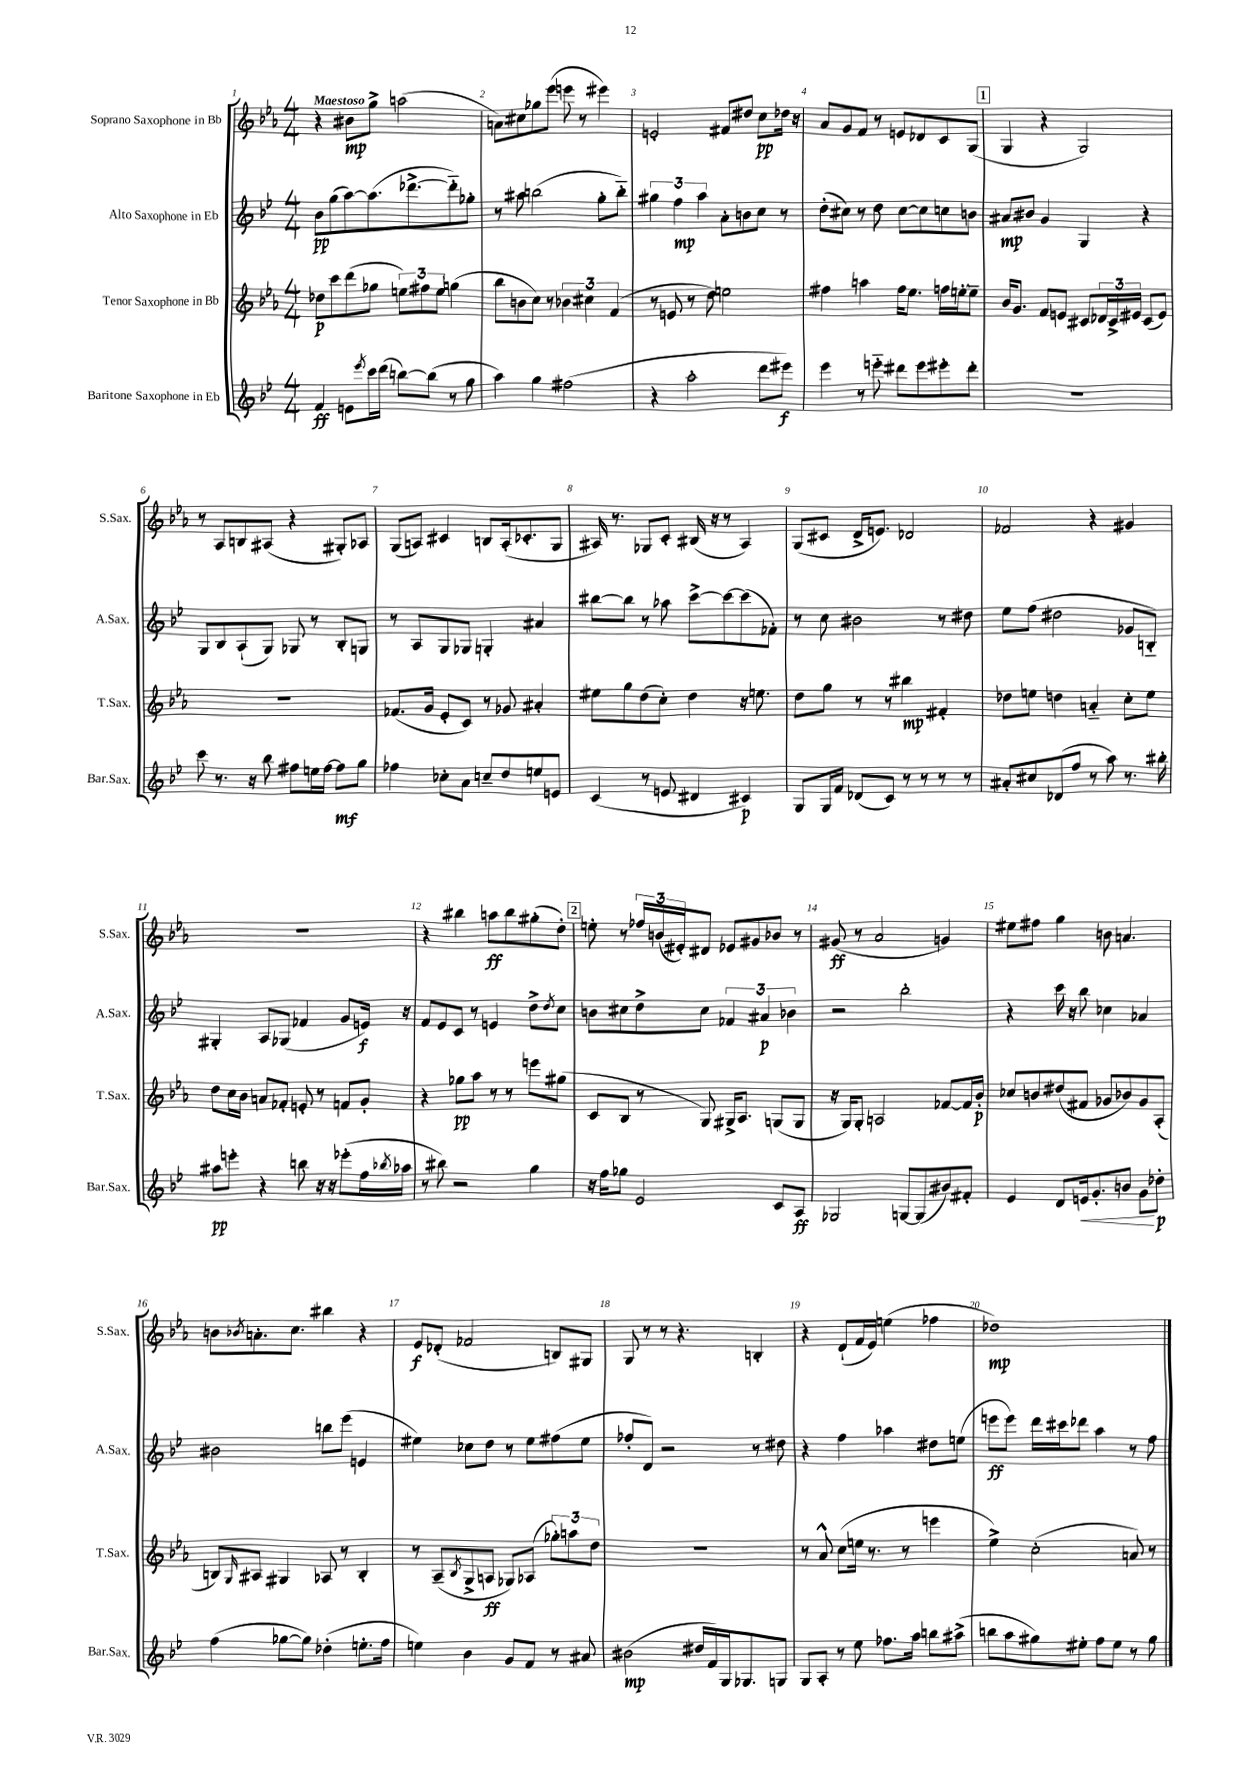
<<
\new StaffGroup <<
\new Staff = "s0" \with { instrumentName = "Soprano Saxophone in Bb" shortInstrumentName = "S.Sax." } {
    \clef treble \key ees \major \numericTimeSignature \time 4/4 \tempo "Maestoso"
    r4 bis'8\mp g''8-> a''2( |
    a'8) cis''8 ges''8 ees'''8( e'''8 r8 eis'''4) |
    e'2-. fis'8 dis''8 c''8\pp des''16 r16 |
    aes'8 g'8 f'8 r8 e'8 des'8 c'8 g8( |
    \mark \markup { \box "1" } g4 r4 g2) |
    r8 aes8 b8 ais8( r4 gis8-.) aes8 |
    g8( a8) cis'4 b8 a16-.( ces'8.-. g8 |
    ais16) r8. ges8 c'8-. bis16( r16 r8 ais4) |
    g8( cis'8 d'16-> e'8.) des'2 |
    fes'2 r4 gis'4 |
    R1 |
    r4 bis''4 a''8\ff bis''8 gis''8-.( d''8-.) |
    \mark \markup { \box "2" } e''8-. r8 \tuplet 3/2 { fes''16 b'16( eis'16-.) } dis'8 ees'8 gis'8 bes'8 r8 |
    gis'8\ff( r8 aes'2 g'4) |
    eis''8 fis''8 g''4 b'8 a'4. |
    b'8 \acciaccatura { bes'8 } a'8.-. c''8. bis''4 r4 |
    ees'8\f des'8-.( fes'2 b8) gis8 |
    g8 r8 r8 r4. b4-. |
    r4 d'8-!( f'16 ees'16) e''4( fes''4 |
    des''1\mp) \bar "|." |
}
\new Staff = "s1" \with { instrumentName = "Alto Saxophone in Eb" shortInstrumentName = "A.Sax." } {
    \clef treble \key bes \major \numericTimeSignature \time 4/4
    bes'8\pp g''8( a''8~) a''8.( des'''8.~-> des'''8-_) ges''8-. |
    r8 ais''8 b''2( g''8-. b''8-_) |
    \tuplet 3/2 { gis''4 f''4\mp a''4 } a'8-. b'8 c''8 r8 |
    d''8-.( cis''8) r8 d''8 cis''8~ cis''8 c''8 b'8 |
    \mark \markup { \box "1" } ais'8\mp bis'8 g'4 g4 r4 |
    g8 bes8 a8-!( g8) ges8 r8 bes8-. g8 |
    r8 a8 g8 ges8 g4-. ais'4 |
    bis''8~ bis''8 r8 aes''8 c'''8~-> c'''8~ c'''8( fes'8-.) |
    r8 c''8 bis'2 r8 dis''8 |
    ees''8 f''8( dis''2 ges'8 b8-_) |
    gis4-. a8 ges8( fes'4 g'8 e'16\f) r16 |
    f'8 ees'8 c'8 r8 e'4 d''8-> \acciaccatura { d''8 } c''8 |
    \mark \markup { \box "2" } b'8 cis''8 d''8-> cis''8 \tuplet 3/2 { fes'4 ais'4\p bes'4 } |
    r2 bes''2-. |
    r4 c'''16 r16 bes''8 ces''4 aes'4 |
    bis'2 b''8 ees'''8( e'4 |
    eis''4) ces''8 d''8 r8 eis''8 fis''8( eis''8 |
    fes''8-. d'8) r2 r8 dis''8 |
    r4 f''4 aes''4 dis''8 e''8( |
    e'''8\ff e'''8) d'''16 cis'''16 des'''8 a''4 r8 f''8 \bar "|." |
}
\new Staff = "s2" \with { instrumentName = "Tenor Saxophone in Bb" shortInstrumentName = "T.Sax." } {
    \clef treble \key ees \major \numericTimeSignature \time 4/4
    des''8\p c'''8 d'''8( ges''8 \tuplet 3/2 { e''8) fis''8 e''8 } g''4( |
    bes''8 b'8 c''8) r8 \tuplet 3/2 { bes'4 cis''4 f'4( } |
    r8 e'8 r8 d''8) e''2 |
    fis''4 a''4 fis''16 ees''8. f''16 e''16~-. e''8-- |
    \mark \markup { \box "1" } bes'16 g'8. f'8 e'8 cis'8 \tuplet 3/2 { des'16 cis'16-> eis'16 } cis'8( eis'8) |
    R1 |
    fes'8.( g'16 ees'8-. c'8) r8 ges'8 ais'4-. |
    eis''8 g''8 d''8( c''8-.) d''4 r16 e''8. |
    d''8 g''8 r8 r8 bis''4\mp fis'4-. |
    des''8 e''8 d''4 a'4-_ c''8-. e''8 |
    d''8 c''16 bes'16 a'8 fes'8-. e'8-. r8 f'8 g'8-. |
    r4 ges''8\pp aes''8 r8 r8 e'''8 gis''8( |
    \mark \markup { \box "2" } c'8 bes8 r8 g8) gis16-> aes8. g8( g8 |
    r16 g16) g8-. a2 fes'8~ fes'16 bes'16-.\p |
    ces''8 b'8 dis''8( fis'8 ges'8 bes'8) ges'8 aes8-.( |
    b8) \grace { g16 } ais8 gis4 aes8 r8 b4-. |
    r8 aes8--( \acciaccatura { bes8 } g8-> a8\ff ges8) aes8( \tuplet 3/2 { ges''8-.) a''8 d''8 } |
    R1 |
    r8 aes'8-^ c''8( e''16 r8. r8 e'''4 |
    ees''4->) c''2-.( a'8) r8 \bar "|." |
}
\new Staff = "s3" \with { instrumentName = "Baritone Saxophone in Eb" shortInstrumentName = "Bar.Sax." } {
    \clef treble \key bes \major \numericTimeSignature \time 4/4
    f'4\ff e'8 \acciaccatura { ees'''8 } c'''16 d'''16( b''8~) b''8( r8 g''8 |
    a''4) g''4 fis''2( |
    r4 a''2-. d'''8 eis'''8\f) |
    ees'''4 r8 e'''8-_ dis'''8 e'''8 eis'''8-. dis'''8-. |
    \mark \markup { \box "1" } r1 |
    c'''8 r8. r16 bes''8 fis''8 e''16 fis''16~ fis''8\mf g''8 |
    fes''4 ces''8-. a'8 c''8-- d''8 e''8 e'8 |
    c'4( r8 e'8 dis'4 cis'4\p) |
    g8 g16 f'16 des'8( c'8) r8 r8 r8 r8 |
    ais'8-. cis''8 des'8( f''8 r8 a''8) r8. bis''16-. |
    ais''8\pp e'''8-. r4 b''8 r16 r16 ees'''8-.( f''16 \acciaccatura { bes''8 } aes''16 |
    r8 bis''8) r2 g''4 |
    \mark \markup { \box "2" } r16 f''16 ges''8 ees'2 c'8 a8\ff |
    ges2 g8~ g8( bis'8) fis'8-. |
    ees'4 d'8 e'16\< g'8.-. b'8 g'8\! des''8-.\p |
    f''4( ges''8~ ges''8) des''4-.( e''8.-. f''16 |
    e''4) bes'4 g'8 f'8 r8 ais'8 |
    bis'2\mp( dis''16 f'16) g16 ges8. g8 |
    g8 a8-. r8 ees''8 fes''8. a''16 b''8 ais''8->( |
    b''8 a''8 gis''8) eis''8-. f''8 eis''8 r8 gis''8 \bar "|." |
}
>>
>>
\layout { \context { \Score \override BarNumber.break-visibility = ##(#f #t #t) barNumberVisibility = #all-bar-numbers-visible } }
